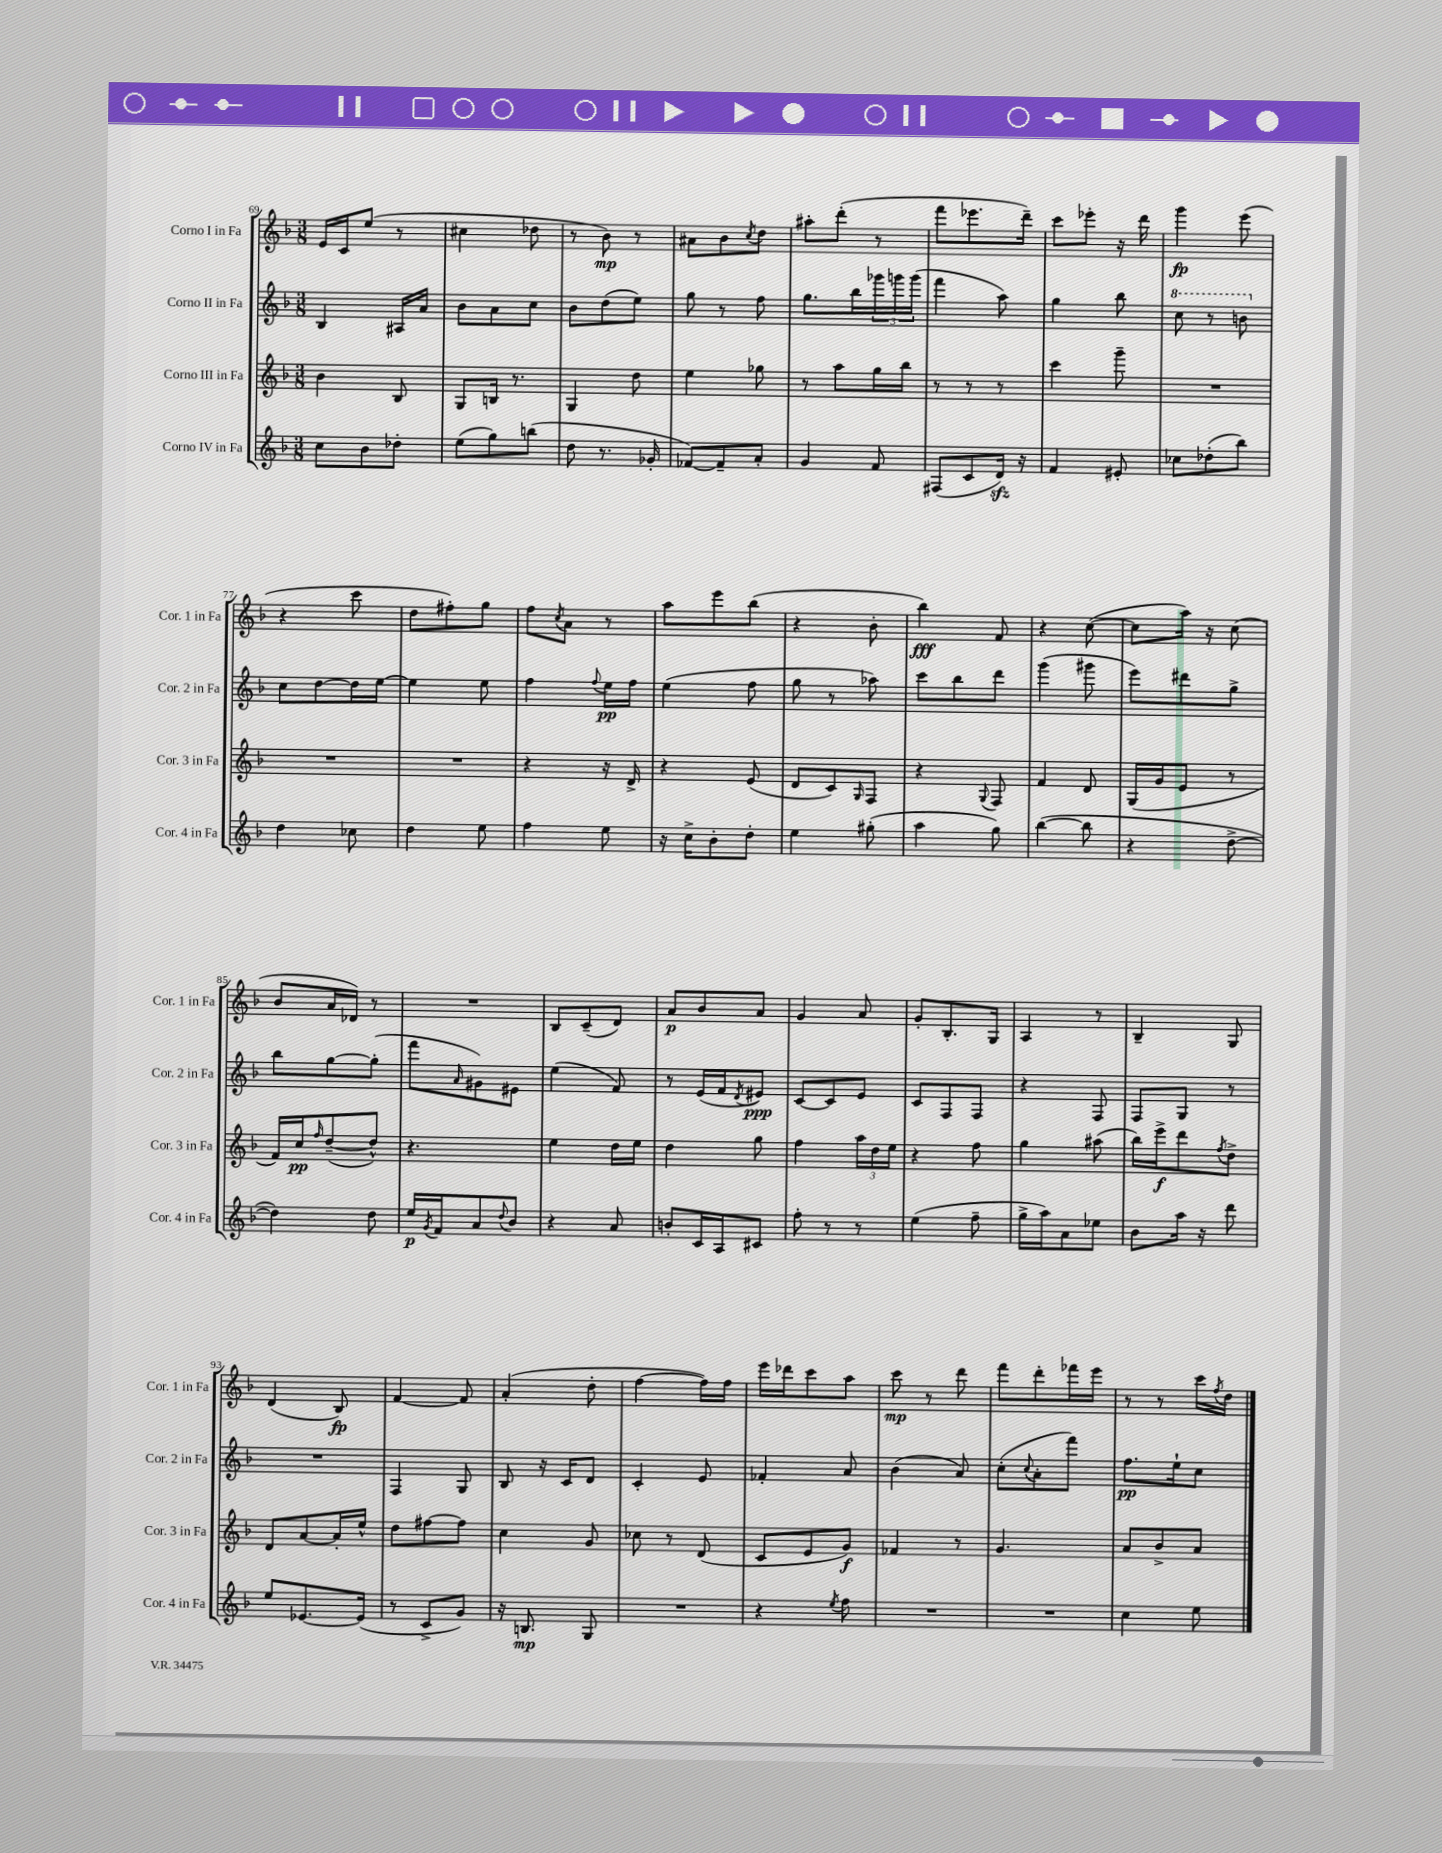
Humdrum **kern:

**kern	**dynam	**kern	**dynam	**kern	**dynam	**kern	**dynam
*part4	*part4	*part3	*part3	*part2	*part2	*part1	*part1
*staff4	*staff4	*staff3	*staff3	*staff2	*staff2	*staff1	*staff1
*I"Corno IV in Fa	*	*I"Corno III in Fa	*	*I"Corno II in Fa	*	*I"Corno I in Fa	*
*I'Cor. 4 in Fa	*	*I'Cor. 3 in Fa	*	*I'Cor. 2 in Fa	*	*I'Cor. 1 in Fa	*
*clefG2	*	*clefG2	*	*clefG2	*	*clefG2	*
*k[b-]	*	*k[b-]	*	*k[b-]	*	*k[b-]	*
*M3/8	*	*M3/8	*	*M3/8	*	*M3/8	*
=69	=69	=69	=69	=69	=69	=69	=69
8cc\L	.	4b-\	.	4B-/	.	16e/LL	.
.	.	.	.	.	.	16c/J	.
8b-\	.	.	.	.	.	(8ee/J	.
8dd-X'\J	.	8B-/	.	16A#X/LL	.	8r	.
.	.	.	.	16a/JJ	.	.	.
=70	=70	=70	=70	=70	=70	=70	=70
(8ee\L	.	8G/L	.	8b-\L	.	4cc#X\	.
8gg\)	.	16Bn/Jk	.	8a\	.	.	.
.	.	8.r	.	.	.	.	.
(8bbn\J	.	.	.	8cc\J	.	8dd-X\	.
=71	=71	=71	=71	=71	=71	=71	=71
8dd\	.	4G/	.	8b-\L	.	8r	.
8.r	.	.	.	(8dd\	.	8b-\)	mp
.	.	8dd\	.	8ee\J)	.	8r	.
16g-X'/	.	.	.	.	.	.	.
=72	=72	=72	=72	=72	=72	=72	=72
[8f-X/L)	.	4ee\	.	8gg\	.	8a#X\L	.
8f-~/]	.	.	.	8r	.	8b-\	.
.	.	.	.	.	.	8qcc/	.
8a'/J	.	8gg-X\	.	8ff\	.	8dd\J	.
=73	=73	=73	=73	=73	=73	=73	=73
4g/	.	8r	.	8.gg\L	.	8aa#X'\L	.
.	.	8aa\L	.	.	.	(8ddd'\J	.
.	.	.	.	16bb-\L	.	.	.
8f/	.	16gg\L	.	24ggg-X\	.	8r	.
.	.	.	.	24gggn\	.	.	.
.	.	16bb-\JJ	.	.	.	.	.
.	.	.	.	(24ggg\JJ	.	.	.
=74	=74	=74	=74	=74	=74	=74	=74
(8F#X/L	.	8r	.	4fff\	.	8fff\L	.
8c/	.	8r	.	.	.	8.eee-X\	.
16dzz/Jk)	.	8r	.	8aa\)	.	.	.
16r	.	.	.	.	.	16ddd~\Jk)	.
=75	=75	=75	=75	=75	=75	=75	=75
4f/	.	4ccc\	.	4gg\	.	8ccc\L	.
.	.	.	.	.	.	8eee-X'\J	.
8e#X'/	.	8ggg~\	.	8bb-\	.	16r	.
.	.	.	.	.	.	16ddd\	.
=76	=76	=76	=76	=76	=76	=76	=76
*	*	*	*	*8va	*	*	*
8cc-X\L	.	4.r	.	8ccc\	.	4ggg\	fp
(8dd-X'\	.	.	.	8r	.	.	.
8bb-\J)	.	.	.	8bbn\	.	(8eee\	.
!!LO:LB:g=z
=77	=77	=77	=77	=77	=77	=77	=77
*	*	*	*	*X8va	*	*	*
4dd\	.	4.r	.	8cc\L	.	4r	.
.	.	.	.	[8dd\	.	.	.
8cc-X\	.	.	.	16dd\L]	.	8ccc\	.
.	.	.	.	[16ee\JJ	.	.	.
=78	=78	=78	=78	=78	=78	=78	=78
4dd\	.	4.r	.	4ee\]	.	8dd\L	.
.	.	.	.	.	.	8ff#X'\)	.
8ee\	.	.	.	8ee\	.	8gg\J	.
=79	=79	=79	=79	=79	=79	=79	=79
4ff\	.	4r	.	4ff\	.	8ff\L	.
.	.	.	.	.	.	8qcc/	.
.	.	.	.	.	.	8a\J	.
.	.	.	.	8qqff/	.	.	.
8ee\	.	16r	.	16ee\LL	pp	8r	.
.	.	16d^/	.	16ff\JJ	.	.	.
=80	=80	=80	=80	=80	=80	=80	=80
16r	.	4r	.	(4ee\	.	8aa\L	.
16cc^\KL	.	.	.	.	.	.	.
8b-'\	.	.	.	.	.	8eee\	.
8dd'\J	.	(8e/	.	8ff\	.	(8bb-\J	.
=81	=81	=81	=81	=81	=81	=81	=81
4ee\	.	8d/L	.	8gg\	.	4r	.
.	.	8c/)	.	8r	.	.	.
.	.	16qqG/	.	.	.	.	.
(8gg#X'\	.	8F/J	.	8aa-X\)	.	8b-'\	.
=82	=82	=82	=82	=82	=82	=82	=82
4aa\	.	4r	.	8ccc\L	.	4bb-\)	fff
.	.	.	.	8bb-\	.	.	.
.	.	8qqG/	.	.	.	.	.
8gg\)	.	8F/	.	8ddd\J	.	8f/	.
=83	=83	=83	=83	=83	=83	=83	=83
([4bb-\	.	4f/	.	(4ggg\	.	4r	.
8bb-\]	.	8d/	.	8ggg#X\	.	([8cc\	.
=84	=84	=84	=84	=84	=84	=84	=84
4r	.	(16G/LL	.	8eee\L)	.	8cc\L]	.
.	.	16g/J	.	.	.	.	.
.	.	8e/J	.	8ddd#X\	.	16aa\Jk)	.
.	.	.	.	.	.	16r	.
[8dd^\	.	8r	.	8gg^\J	.	(8cc\	.
!!LO:LB:g=z
=85	=85	=85	=85	=85	=85	=85	=85
4dd\])	.	16f/LL)	.	8bb-\L	.	8b-/L	.
.	.	16cc/J	pp	.	.	.	.
.	.	16qqff/	.	.	.	.	.
.	.	([8dd~/	.	[8gg\	.	16a/L	.
.	.	.	.	.	.	16d-X/JJ)	.
8dd\	.	8dd^^/J])	.	(8gg'\J]	.	8r	.
=86	=86	=86	=86	=86	=86	=86	=86
16ee/LL	p	4.r	.	8fff\L	.	4.r	.
8qg/	.	.	.	.	.	.	.
16f/J	.	.	.	.	.	.	.
.	.	.	.	16qqa/	.	.	.
8a/	.	.	.	8g#X\)	.	.	.
8qqdd/	.	.	.	.	.	.	.
8b-/J	.	.	.	8e#X\J	.	.	.
=87	=87	=87	=87	=87	=87	=87	=87
4r	.	4ee\	.	(4ee\	.	8B-/L	.
.	.	.	.	.	.	(8c~/	.
8a/	.	16dd\LL	.	8f/)	.	8d/J)	.
.	.	16ee\JJ	.	.	.	.	.
=88	=88	=88	=88	=88	=88	=88	=88
8bn'/L	.	4dd\	.	8r	.	8a/L	p
16c/L	.	.	.	(16e/LL	.	8b-/	.
16A/J	.	.	.	16f/J	.	.	.
.	.	.	.	8qd/	.	.	.
8c#X/J	.	8gg\	.	8e#X/J)	ppp	8a/J	.
=89	=89	=89	=89	=89	=89	=89	=89
8ff'\	.	4ff\	.	[8c/L	.	4g/	.
8r	.	.	.	8c/]	.	.	.
8r	.	24aa\LL	.	8e/J	.	8a/	.
.	.	24dd\	.	.	.	.	.
.	.	24ee\JJ	.	.	.	.	.
=90	=90	=90	=90	=90	=90	=90	=90
(4ee\	.	4r	.	8c/L	.	8g'/L	.
.	.	.	.	8F/	.	8.B-'/	.
8ff~\	.	8ff\	.	8F/J	.	.	.
.	.	.	.	.	.	16G/Jk	.
=91	=91	=91	=91	=91	=91	=91	=91
16gg^\LL	.	4gg\	.	4r	.	4A/	.
16aa\J)	.	.	.	.	.	.	.
8a\	.	.	.	.	.	.	.
8ee-X\J	.	(8aa#X\	.	8F/	.	8r	.
=92	=92	=92	=92	=92	=92	=92	=92
8b-\L	.	16bb-\LL)	.	8F/L	.	4B-~/	.
.	.	16eee^\J	f	.	.	.	.
16aa\Jk	.	8ddd\	.	8G/J	.	.	.
16r	.	.	.	.	.	.	.
.	.	8qff/	.	.	.	.	.
8ddd\	.	8dd^\J	.	8r	.	8G/	.
!!LO:LB:g=z
=93	=93	=93	=93	=93	=93	=93	=93
8ee/L	.	8d/L	.	4.r	.	(4d/	.
[8.e-X/	.	[8a/	.	.	.	.	.
.	.	16a'/L]	.	.	.	8B-/)	fp
(16e-/Jk]	.	16ee^^/JJ	.	.	.	.	.
=94	=94	=94	=94	=94	=94	=94	=94
8r	.	8dd\L	.	4F/	.	[4f/	.
8c^/L	.	[8ff#X\	.	.	.	.	.
8g/J)	.	8ff#\J]	.	8G/	.	8f/]	.
=95	=95	=95	=95	=95	=95	=95	=95
16r	.	4cc\	.	8B-/	.	(4a'/	.
8.Bn/	mp	.	.	.	.	.	.
.	.	.	.	16r	.	.	.
.	.	.	.	16c/KL	.	.	.
8G/	.	8g/	.	8d/J	.	8dd'\	.
=96	=96	=96	=96	=96	=96	=96	=96
4.r	.	8cc-X\	.	4c'/	.	[4ff\	.
.	.	8r	.	.	.	.	.
.	.	(8d/	.	8e/	.	16ff\LL])	.
.	.	.	.	.	.	16ff\JJ	.
=97	=97	=97	=97	=97	=97	=97	=97
4r	.	8c/L	.	4f-X'/	.	16eee\LL	.
.	.	.	.	.	.	16ddd-X\J	.
.	.	8e/	.	.	.	8ccc\	.
8qee/	.	.	.	.	.	.	.
8ff\	.	8g/J)	f	8a/	.	8aa\J	.
=98	=98	=98	=98	=98	=98	=98	=98
4.r	.	4f-X/	.	(4b-\	.	8ccc\	mp
.	.	.	.	.	.	8r	.
.	.	8r	.	8a/)	.	8ddd\	.
=99	=99	=99	=99	=99	=99	=99	=99
4.r	.	4.g/	.	(8cc'\L	.	8fff\L	.
.	.	.	.	8qqcc/	.	.	.
.	.	.	.	8a'\	.	8ddd'\	.
.	.	.	.	8fff\J)	.	16fff-X\L	.
.	.	.	.	.	.	16eee\JJ	.
=100	=100	=100	=100	=100	=100	=100	=100
4cc\	.	8a/L	.	8.ff\L	pp	8r	.
.	.	8b-^/	.	.	.	8r	.
.	.	.	.	16ee`\k	.	.	.
8ee\	.	8a/J	.	8cc\J	.	16ccc\LL	.
.	.	.	.	.	.	8qff/	.
.	.	.	.	.	.	16dd\JJ	.
==	==	==	==	==	==	==	==
*-	*-	*-	*-	*-	*-	*-	*-
